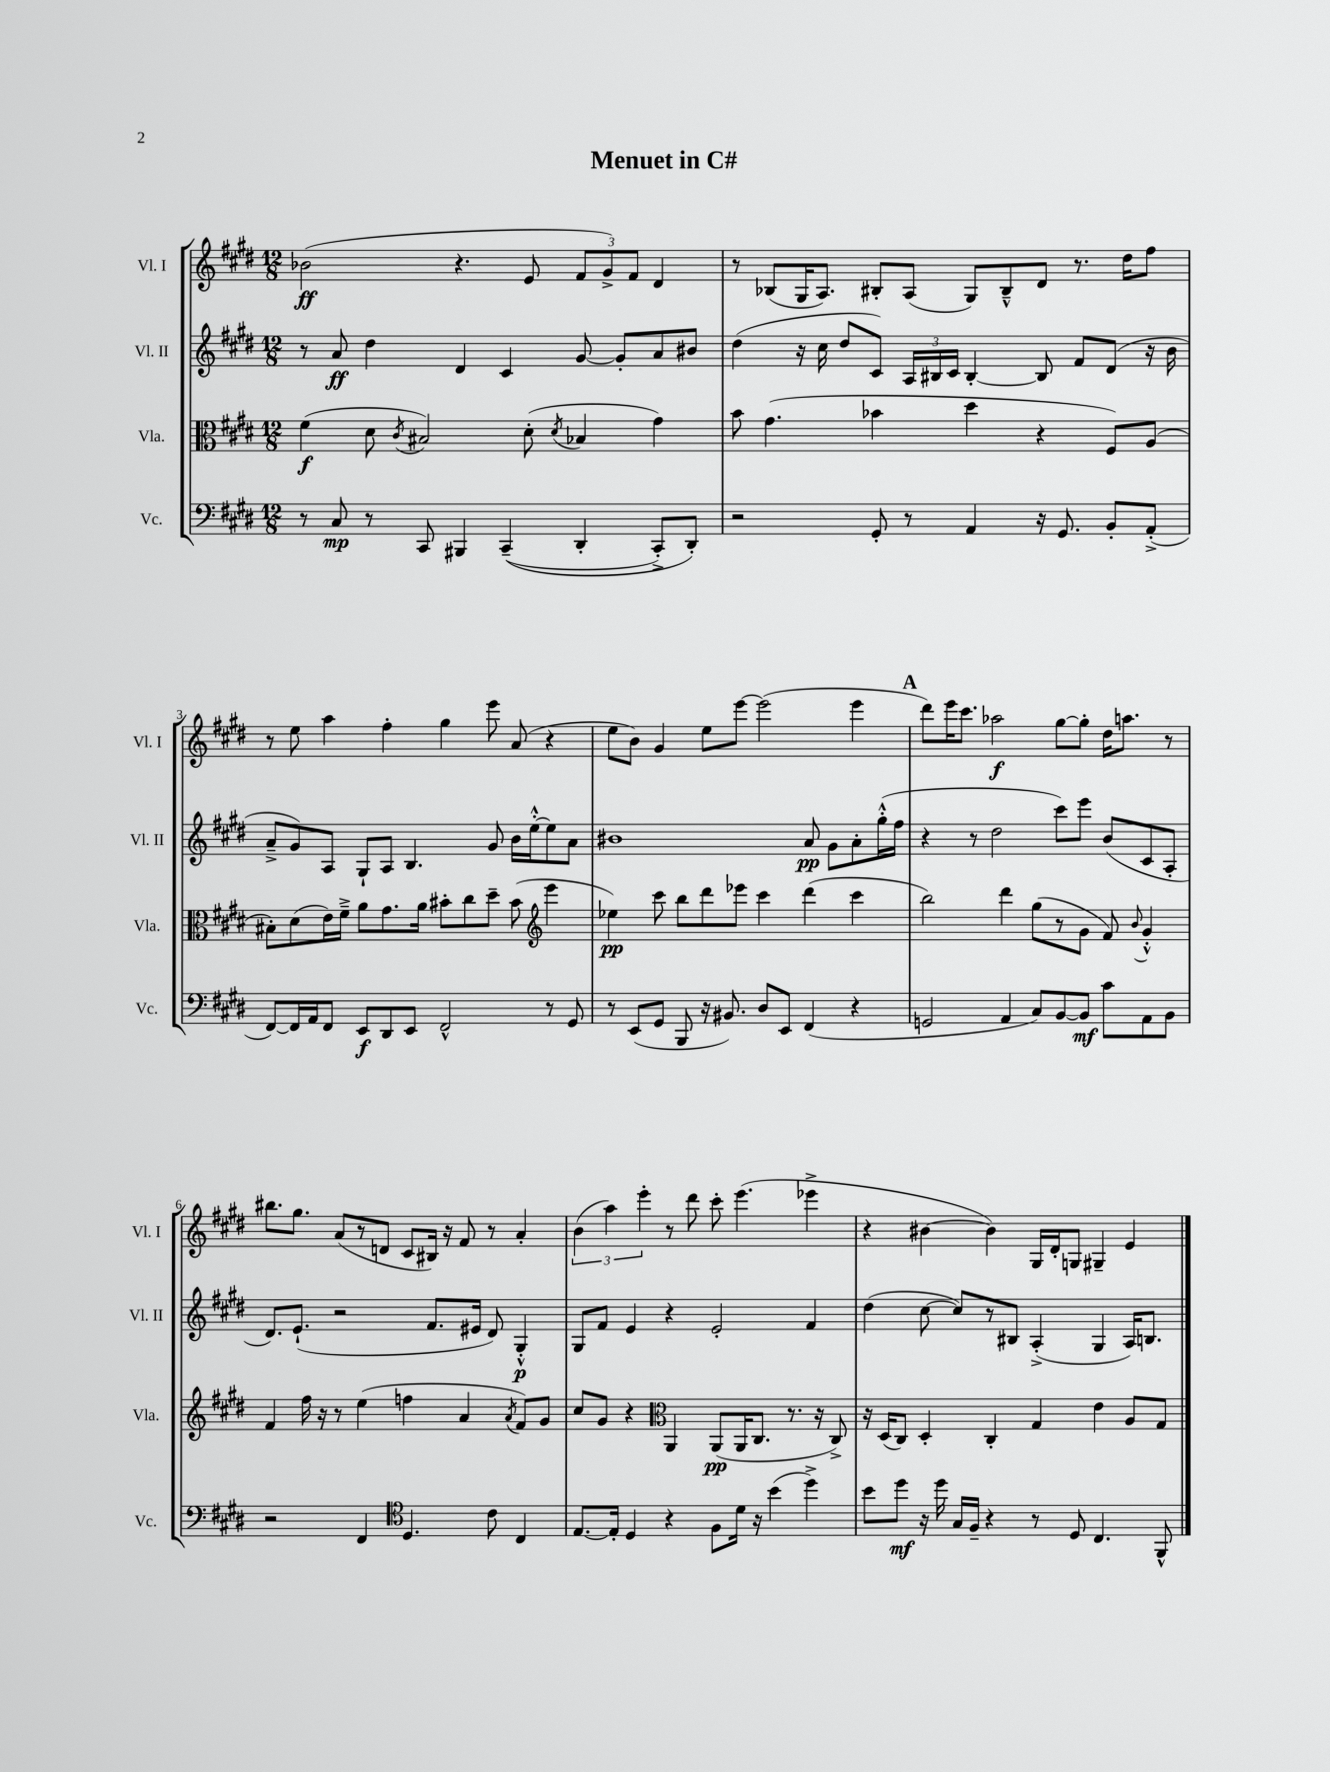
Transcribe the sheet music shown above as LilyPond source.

\header { title = "Menuet in C#" }
<<
\new StaffGroup <<
\new Staff = "s0" \with { instrumentName = "Vl. I" shortInstrumentName = "Vl. I" } {
    \clef treble \key e \major \numericTimeSignature \time 12/8
    \autoBeamOff bes'2\ff( r4. e'8 \tuplet 3/2 { fis'8[ gis'8->) fis'8] } dis'4 |
    r8 bes8[( gis16 a8.]) bis8[-. a8]( gis8[) bis8---^ dis'8] r8. dis''16[ fis''8] |
    r8 e''8 a''4 fis''4-. gis''4 e'''8 a'8( r4 |
    e''8[ b'8]) gis'4 e''8[ e'''8]~ e'''2( e'''4 |
    \mark \markup { \bold "A" } dis'''8[) e'''16 cis'''8.] aes''2\f gis''8[~ gis''8]-. dis''16[ a''8.] r8 |
    bis''8.[ gis''8.] a'8[( r8 d'8] cis'8[ bis16]) r16 fis'8 r8 a'4-. |
    \tuplet 3/2 { b'4( a''4) e'''4-. } r8 dis'''8 cis'''8-. e'''4.( ees'''4-> |
    r4 bis'4~ bis'4) gis16[ dis'16-. g8] gis4-- e'4 \bar "|." |
}
\new Staff = "s1" \with { instrumentName = "Vl. II" shortInstrumentName = "Vl. II" } {
    \clef treble \key e \major \numericTimeSignature \time 12/8
    \autoBeamOff r8 a'8\ff dis''4 dis'4 cis'4 gis'8~ gis'8[-. a'8 bis'8] |
    dis''4( r16 cis''16 dis''8[ cis'8]) \tuplet 3/2 { a16[ bis16 cis'16] } bis4~-. bis8 fis'8[ dis'8]( r16 b'16 |
    a'8[---> gis'8) a8] gis8[-! a8] b4. gis'8 b'16[ e''16~-.-^ e''8 a'8] |
    bis'1 a'8\pp gis'8[ a'8-. gis''16-.-^( fis''16] |
    \mark \markup { \bold "A" } r4 r8 dis''2 cis'''8[) e'''8] b'8[( cis'8 a8]-. |
    dis'8.[) e'8.]-!( r2 fis'8.[ eis'16] dis'8) gis4-.-^\p |
    gis8[ fis'8] e'4 r4 e'2-. fis'4 |
    dis''4( cis''8~ cis''8[) r8 bis8] a4-.->( gis4 a16[) b8.] \bar "|." |
}
\new Staff = "s2" \with { instrumentName = "Vla." shortInstrumentName = "Vla." } {
    \clef alto \key e \major \numericTimeSignature \time 12/8
    \autoBeamOff fis'4\f( dis'8 \acciaccatura { cis'8 } bis2) dis'8-.( \acciaccatura { dis'8 } bes4 gis'4) |
    b'8 gis'4.( bes'4 dis''4 r4 fis8[) a8]( |
    bis8[-.) dis'8( e'16) fis'16]---> a'8[ gis'8. a'16] bis'8[-. cis''8 dis''8]-- bis'8( \clef treble e'''4 |
    ees''4\pp) cis'''8 b''8[ dis'''8 ees'''8] cis'''4 dis'''4( cis'''4 |
    \mark \markup { \bold "A" } b''2) dis'''4 gis''8[( r8 gis'8] fis'8) \appoggiatura { b'8 } gis'4-.-^ |
    fis'4 fis''16 r16 r8 e''4( f''4 a'4 \acciaccatura { a'8 } fis'8[) gis'8] |
    cis''8[ gis'8] r4 \clef alto a,4 a,8[\pp( a,16 cis8.] r8. r16 cis8->) |
    r16 dis16[( cis8]) dis4-. cis4-. gis4 e'4 a8[ gis8] \bar "|." |
}
\new Staff = "s3" \with { instrumentName = "Vc." shortInstrumentName = "Vc." } {
    \clef bass \key e \major \numericTimeSignature \time 12/8
    \autoBeamOff r8 cis8\mp r8 cis,8 bis,,4 cis,4--(\( dis,4-. cis,8[-.->) dis,8]-.\) |
    r2 gis,8-. r8 a,4 r16 gis,8. b,8[-. a,8]-.->( |
    fis,8[~) fis,16 a,16 fis,8] e,8[\f dis,8 e,8] fis,2-^ r8 gis,8 |
    r8 e,8[( gis,8] b,,8 r16 bis,8.) dis8[ e,8] fis,4( r4 |
    \mark \markup { \bold "A" } g,2 a,4 cis8[) b,8~ b,8]\mf cis'8[ a,8 b,8] |
    r2 fis,4 \clef tenor dis4. cis'8 cis4 |
    e8.[~ e16]-. dis4 r4 fis8[ dis'16] r16 b'4( dis''4->) |
    b'8[ dis''8]\mf r16 dis''16 gis16[ fis16]-- r4 r8 dis8 cis4. fis,8-^ \bar "|." |
}
>>
>>
